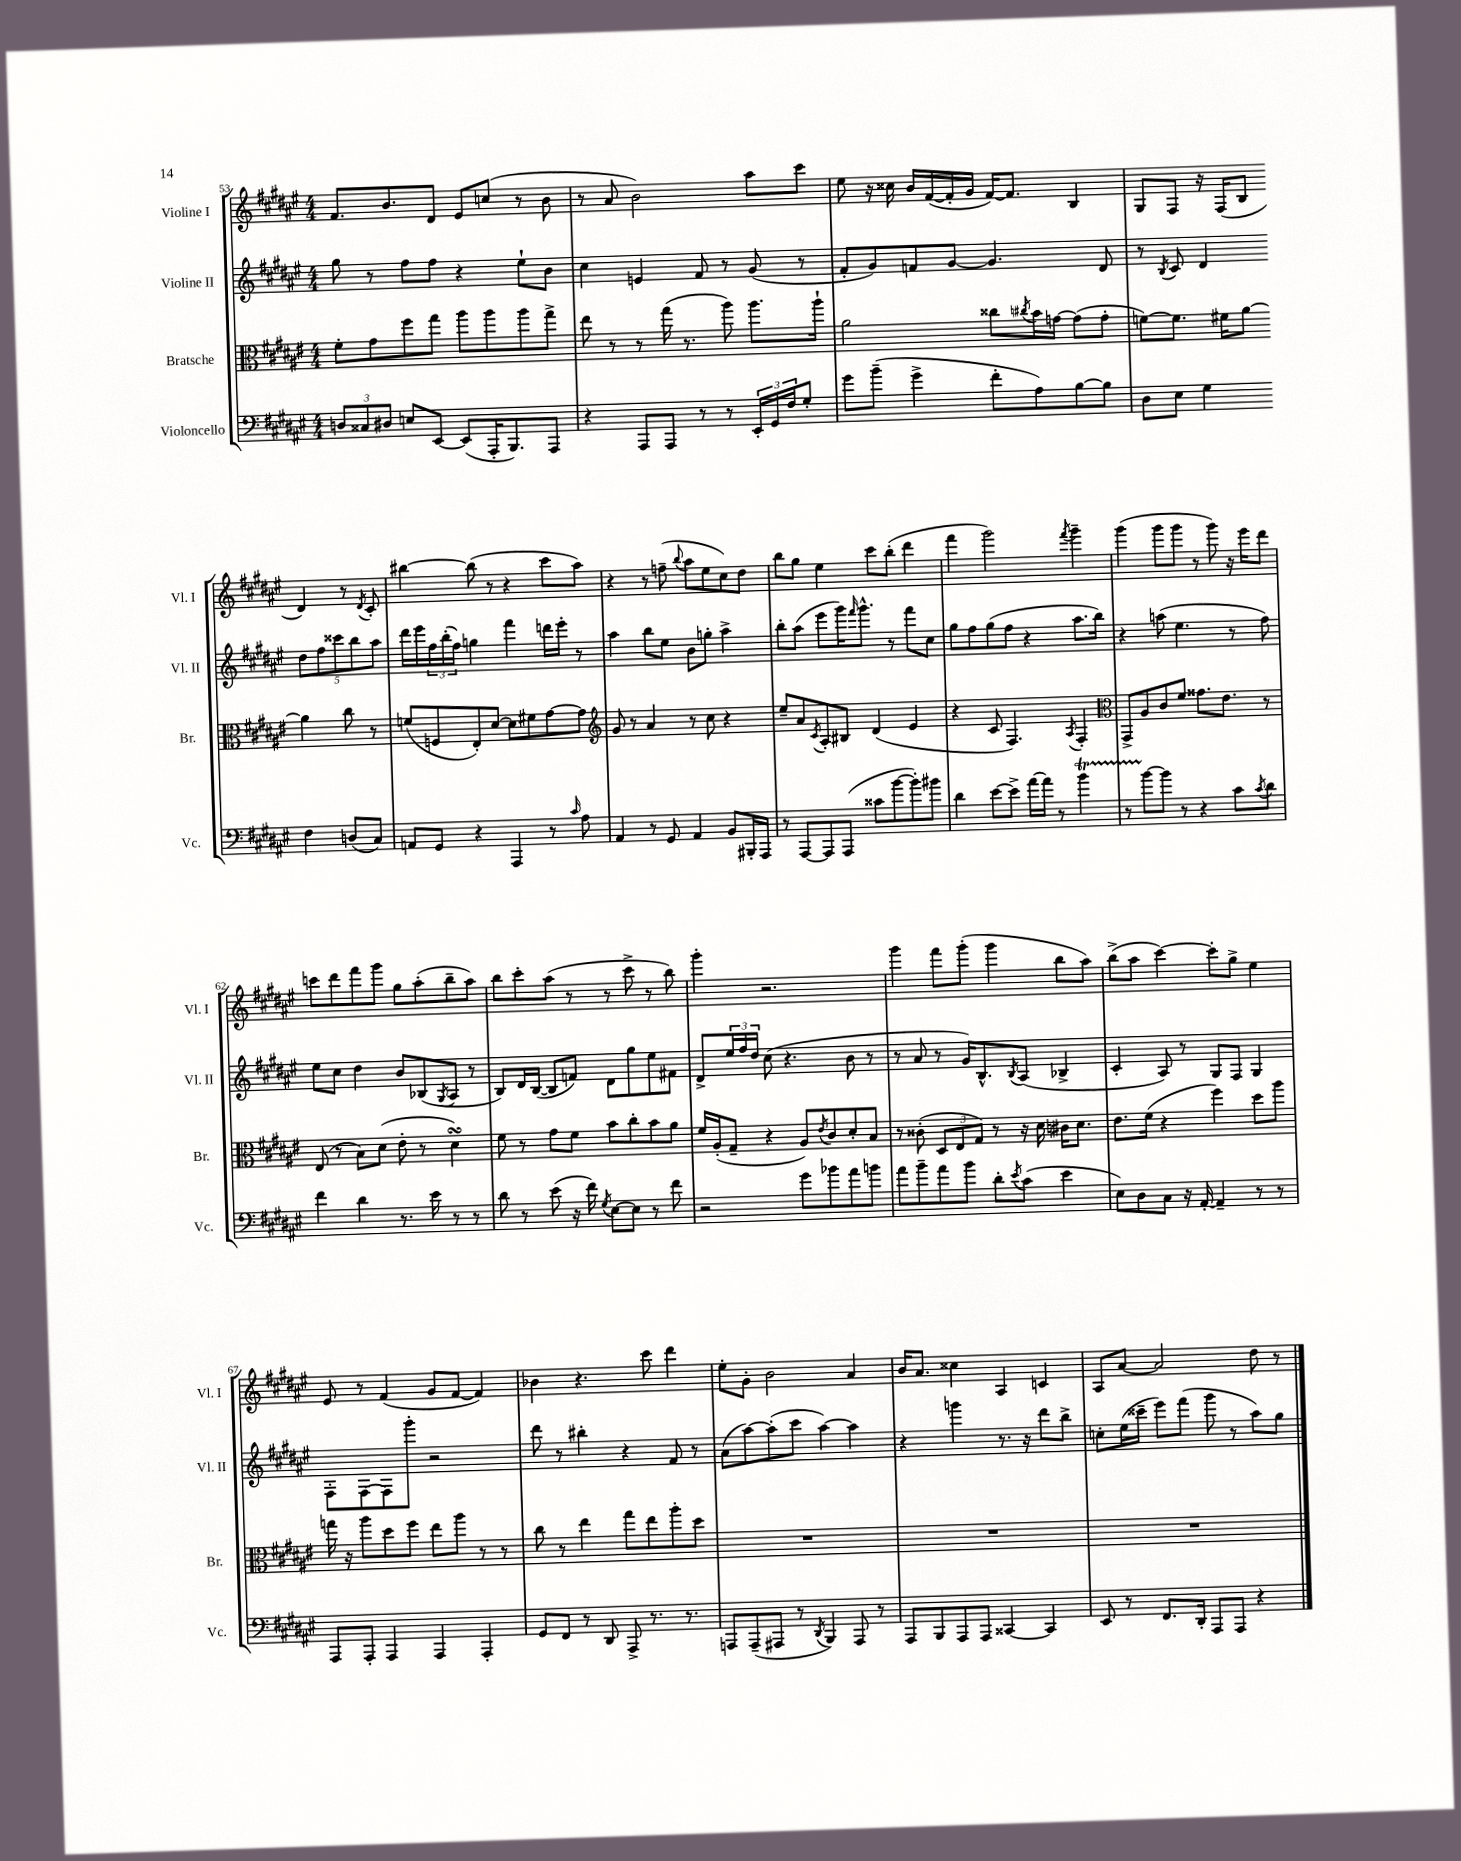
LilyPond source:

<<
\new StaffGroup <<
\new Staff = "s0" \with { instrumentName = "Violine I" shortInstrumentName = "Vl. I" } {
    \clef treble \key fis \major \numericTimeSignature \time 4/4
    fis'8. b'8. dis'8 eis'8 c''8( r8 b'8 |
    r8 ais'8 b'2) ais''8 cis'''8 |
    eis''8 r16 cisis''16 b'16 fis'16~( fis'16-. gis'16 fis'16~) fis'8. b4 |
    gis8 fis8 r16 fis16( b8 dis'4) r8 \acciaccatura { dis'8 } cis'8-. |
    bis''4~ bis''8( r8 r4 cis'''8 ais''8) |
    r4 r8 f''8--( \appoggiatura { b''8 } ais''8 eis''8 cis''8) dis''8 |
    b''8 gis''8 eis''4 cis'''8 b''8-.( dis'''4 |
    fis'''4 gis'''2) \acciaccatura { fis'''8 } gis'''4-- |
    gis'''4( gis'''8 gis'''8 r8 gis'''8) r16 eis'''16 dis'''8 |
    c'''8 dis'''8 fis'''8 gis'''8 gis''8 ais''8-.( b''8-- ais''8) |
    b''8 cis'''8-. ais''8( r8 r8 cis'''8-> r8 b''8) |
    gis'''4-. r2. |
    gis'''4 fis'''8 gis'''8-.( gis'''4 b''8 ais''8) |
    b''8->( ais''8 cis'''4~) cis'''8-. gis''8-> eis''4 |
    eis'8 r8 fis'4( gis'8 fis'8~ fis'4) |
    bes'4 r4. cis'''8 dis'''4 |
    eis''8-. gis'8-. b'2 ais'4 |
    b'16 ais'8. cisis''4 ais4 c'4 |
    ais8 ais'8~ ais'2 dis''8 r8 \bar "|." |
}
\new Staff = "s1" \with { instrumentName = "Violine II" shortInstrumentName = "Vl. II" } {
    \clef treble \key fis \major \numericTimeSignature \time 4/4
    gis''8 r8 fis''8 fis''8 r4 eis''8-! b'8 |
    cis''4 e'4 fis'8 r8 gis'8( r8 |
    fis'8-. gis'8) f'8 gis'8~ gis'4. dis'8 |
    r8 \acciaccatura { b8 } cis'8 dis'4 \tuplet 5/4 { dis''8 fis''8 cisis'''8 b''8 ais''8 } |
    dis'''16 eis'''16 \tuplet 3/2 { fis''16 b''16-.( fis''16) } g''4 fis'''4 d'''16 eis'''16-. r8 |
    ais''4 b''8 eis''8 b'8 g''8-. ais''4-> |
    b''8-. ais''8( eis'''8 gis'''16) \grace { fis'''16 } gis'''8.-^ r8 fis'''8 cis''8 |
    gis''8 fis''8 gis''8( fis''8 r4 ais''8. b''16) |
    r4 a''8( eis''4. r8 fis''8) |
    eis''8 cis''8 dis''4 b'8 bes8( \acciaccatura { gis8 } ais8 r8 |
    b8) dis'16 b16~( b8 f'8) dis'8 gis''8 eis''8 fis'8 |
    dis'8-> \tuplet 3/2 { eis''16 fis''16 dis''16 } cis''8( r4. b'8 r8 |
    r8 ais'8 r8 gis'16) b8.-^ \acciaccatura { b8 } ais8( bes4-> |
    cis'4-. ais8) r8 gis8 fis8 gis4 |
    fis8-. fis8~ fis8 gis'''8-. r2 |
    dis'''8 r8 bis''4-. r4 fis'8 r8 |
    ais'8( ais''8~) ais''8-.( cis'''8 ais''4~) ais''4 |
    r4 g'''4 r8. r16 dis'''8 b''8-> |
    c''8-. eis''16( cisis'''16-- eis'''8) fis'''8( gis'''8 r8 ais''8) gis''8 \bar "|." |
}
\new Staff = "s2" \with { instrumentName = "Bratsche" shortInstrumentName = "Br." } {
    \clef alto \key fis \major \numericTimeSignature \time 4/4
    fis'8-. gis'8 fis''8 gis''8 ais''8 ais''8 ais''8 gis''8-> |
    eis''8 r8 r8 gis''16( r8. ais''8) ais''8. ais''16-! |
    ais'2 cisis''8 \acciaccatura { cis''8 } b'16 g'16~ g'8( g'8-. |
    f'8~) f'8. fis'16 ais'8~ ais'4 cis''8 r8 |
    f'8( f8 eis8-.) dis'8~ dis'8 fis'8 gis'8~ gis'8 |
    \clef treble gis'8 r8 ais'4 r8 cis''8 r4 |
    eis''8-- ais'8 \acciaccatura { cis'8 } ais8-. bis8 dis'4( eis'4 |
    r4 cis'8 fis4.) \acciaccatura { ais8 } fis4-. |
    \clef alto gis,8-> ais8 cis'8 fis'8 gisis'8. eis'8. r8 |
    eis8( r8 b8) dis'8( eis'8-. r8 dis'4\turn) |
    fis'8 r8 gis'8 fis'8 b'8 cis''8-. b'8 ais'8 |
    fis'16 ais16-.( gis8-- r4 ais8) \acciaccatura { eis'8 } cis'8 dis'8-. b8 |
    r8 cisis'8-.( \tuplet 3/2 { dis8 eis8 gis8) } r8 r16 dis'16 cis'16 dis'8. |
    eis'8. fis'16( r4 fis''4) dis''8 ais''8 |
    g''16 r16 ais''8 dis''8 fis''8 eis''8 ais''8 r8 r8 |
    cis''8 r8 eis''4 gis''8 eis''8 ais''8-. dis''8 |
    R1 |
    R1 |
    R1 \bar "|." |
}
\new Staff = "s3" \with { instrumentName = "Violoncello" shortInstrumentName = "Vc." } {
    \clef bass \key fis \major \numericTimeSignature \time 4/4
    \tuplet 3/2 { d8 cisis8 dis8 } e8 eis,8~ eis,8( ais,,16-. b,,8.) ais,,8 |
    r4 ais,,8 ais,,8 r8 r8 \tuplet 3/2 { eis,16-. gis,16 fis16 } gis8-. |
    gis'8 b'8--( gis'4-> fis'8-. ais8) b8~ b8 |
    dis8 eis8 gis4 fis4 d8( cis8) |
    a,8 gis,8 r4 ais,,4 r8 \grace { cis'16 } ais8 |
    ais,4 r8 gis,8 ais,4 b,8 bis,,16-. ais,,16 |
    r8 ais,,8~ ais,,8 ais,,8( cisis'8 b'8~ b'8-.) bis'8 |
    dis'4 eis'8~ eis'8-> ais'16~ ais'16 r8 b'4\startTrillSpan |
    r8 b'8~\stopTrillSpan b'8 r8 r4 cis'8 \acciaccatura { cis'8 } dis'8 |
    fis'4 dis'4 r8. eis'16 r8 r8 |
    dis'8 r8 eis'8( r16 fis'16) \acciaccatura { gis8 } eis8~ eis8 r8 fis'8 |
    r2 gis'8 bes'8 ais'8 b'8 |
    ais'8 b'8-- ais'8 b'8 dis'8-. \acciaccatura { eis'8 } cis'8( eis'4 |
    eis8) dis8 cis8 r16 ais,16~-. ais,4-- r8 r8 |
    ais,,8 ais,,8-. ais,,4 ais,,4 ais,,4-. |
    gis,8 fis,8 r8 dis,8 ais,,8-> r8. r8. |
    a,,8 a,,8--( ais,,8 r8 \acciaccatura { dis,8 } b,,4) ais,,8 r8 |
    ais,,8 b,,8 ais,,8 ais,,8 cisis,4~ cisis,4 |
    eis,8 r8 fis,8. dis,16-. ais,,8 ais,,8 r4 \bar "|." |
}
>>
>>
\layout { \context { \Score currentBarNumber = #53 } }
